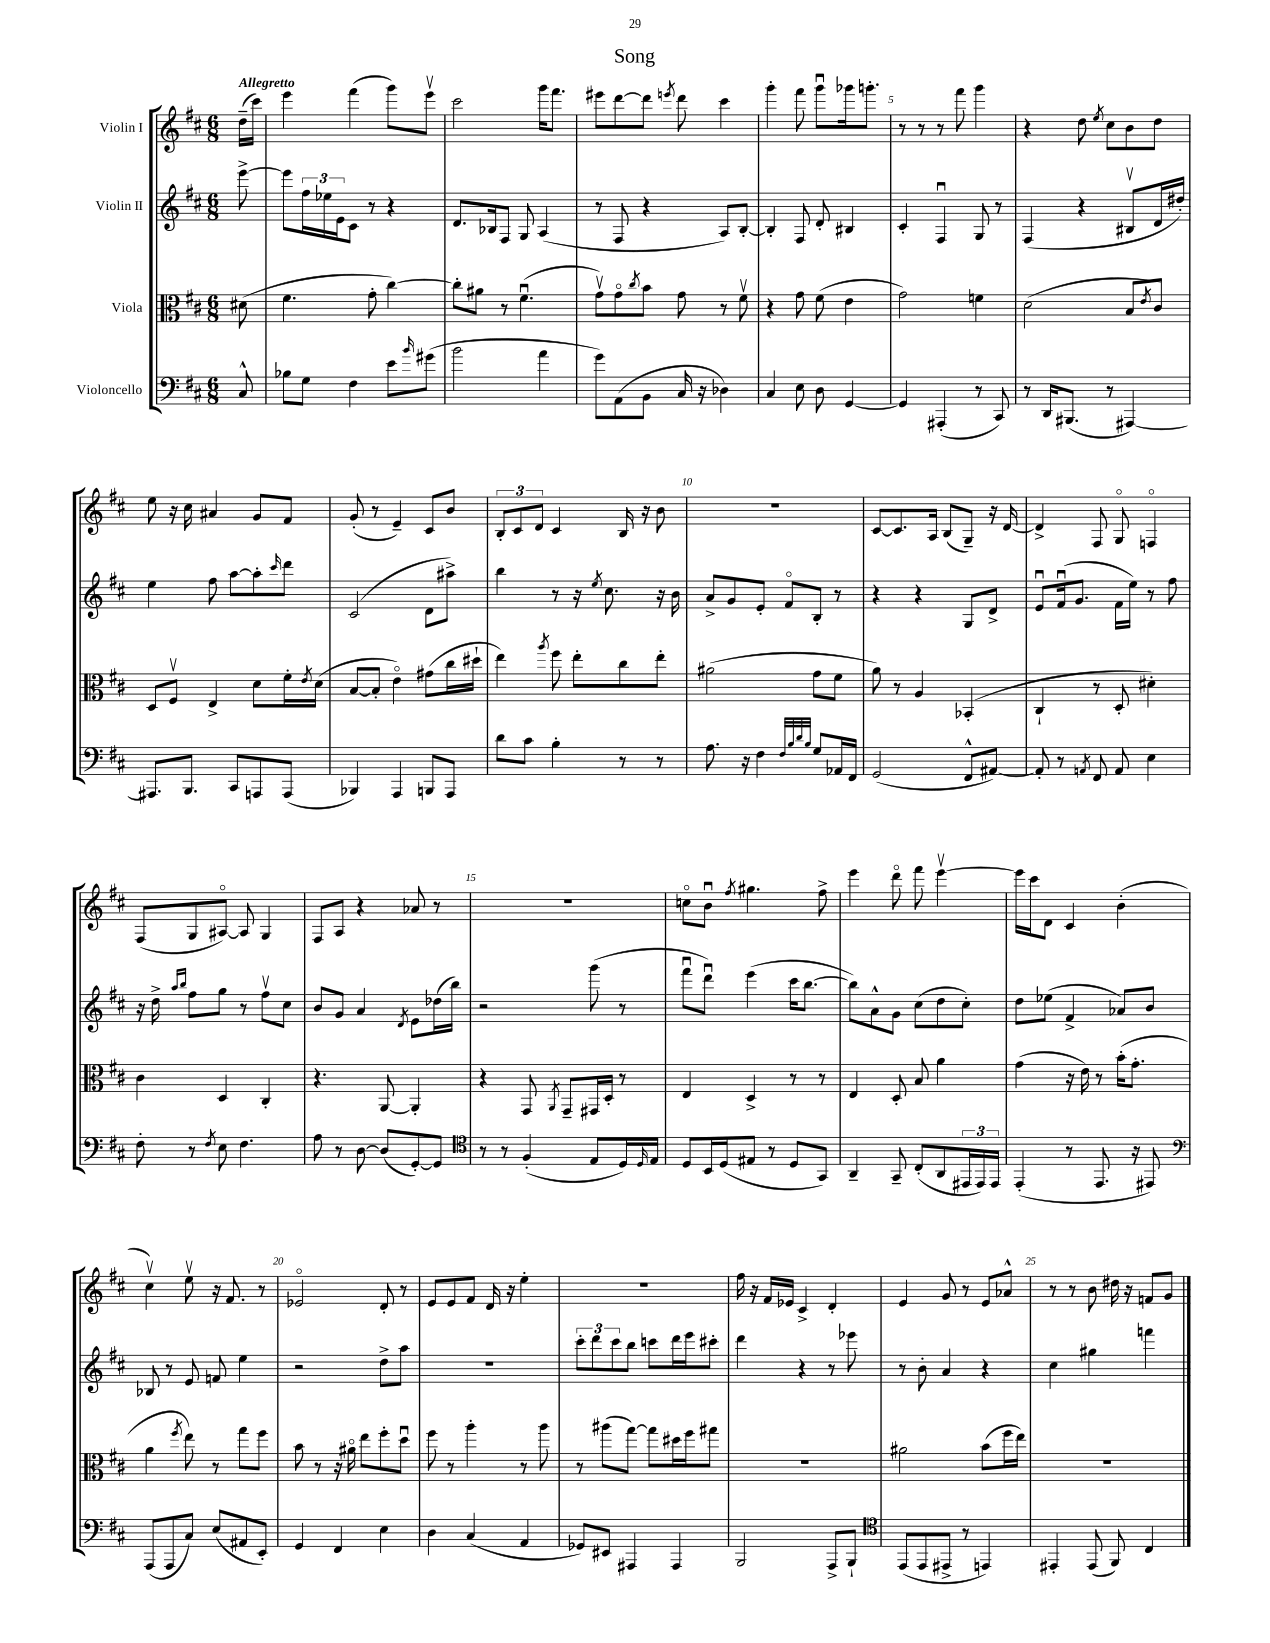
\header { title = "Song" }
<<
\new StaffGroup <<
\new Staff = "s0" \with { instrumentName = "Violin I" } {
    \clef treble \key d \major \numericTimeSignature \time 6/8 \partial 8 \tempo "Allegretto"
    d''16--( cis'''16) |
    e'''4 fis'''4( g'''8) e'''8\upbow |
    cis'''2 g'''16 fis'''8. |
    eis'''8 d'''8~ d'''8 \acciaccatura { e'''8 } d'''8 cis'''4 |
    g'''4-. fis'''8 g'''8\downbow ges'''16 g'''8.-. |
    r8 r8 r8 fis'''8 g'''4 |
    r4 d''8 \acciaccatura { e''8 } cis''8 b'8 d''8 |
    e''8 r16 cis''16 ais'4 g'8 fis'8 |
    g'8-.( r8 e'4--) cis'8 b'8 |
    \tuplet 3/2 { b8-. cis'8 d'8 } cis'4 b16 r16 b'8 |
    R2. |
    cis'8~ cis'8. a16 b8( g8--) r16 d'16~ |
    d'4-> fis8 g8\flageolet f4\flageolet |
    fis8( g8 ais8~\flageolet) ais8 g4 |
    fis8 a8 r4 aes'8 r8 |
    R2. |
    c''8\flageolet b'8\downbow \acciaccatura { fis''8 } gis''4. fis''8-> |
    e'''4 d'''8\flageolet fis'''8 e'''4~\upbow |
    e'''16 cis'''16 d'8 cis'4 b'4-.( |
    cis''4\upbow) e''8\upbow r16 fis'8. r8 |
    ees'2\flageolet d'8-. r8 |
    e'8 e'8 fis'8 d'16 r16 e''4-. |
    R2. |
    fis''16 r16 fis'16 ees'16 cis'4-> d'4-. |
    e'4 g'8 r8 e'8 aes'8-^ |
    r8 r8 b'8 dis''16 r16 f'8 g'8 \bar "|." |
}
\new Staff = "s1" \with { instrumentName = "Violin II" } {
    \clef treble \key d \major \numericTimeSignature \time 6/8 \partial 8
    e'''8~-> |
    e'''8 \tuplet 3/2 { fis''16 ees''16 e'16 } cis'8 r8 r4 |
    d'8. bes16 fis8 g8 a4( |
    r8 fis8 r4 a8) b8~-. |
    b4-. fis8 d'8-. bis4 |
    cis'4-. fis4\downbow g8 r8 |
    fis4( r4 bis8\upbow d'16 dis''16-.) |
    e''4 fis''8 a''8~ a''8-. \grace { cis'''16 } d'''8 |
    cis'2( d'8 ais''8->) |
    b''4 r8 r16 \acciaccatura { e''8 } cis''8. r16 b'16 |
    a'8-> g'8 e'8-. fis'8\flageolet b8-. r8 |
    r4 r4 g8 d'8-> |
    e'8\downbow fis'16\downbow( g'8. fis'16 e''16) r8 fis''8 |
    r16 d''16-> \grace { a''16 b''16 } fis''8 g''8 r8 fis''8\upbow cis''8 |
    b'8 g'8 a'4 \acciaccatura { d'8 } e'8 des''16( b''16) |
    r2 g'''8( r8 |
    fis'''8\downbow d'''8\downbow) e'''4( cis'''16 b''8.~ |
    b''8) a'8-^ g'8 cis''8( d''8 cis''8-.) |
    d''8 ees''8( fis'4-> aes'8) b'8 |
    bes8 r8 e'8 f'8 e''4 |
    r2 d''8-> a''8 |
    R2. |
    \tuplet 3/2 { cis'''8-. d'''8 cis'''8 } b''8 c'''8 d'''16 e'''16 cis'''8-. |
    d'''4 r4 r8 ees'''8 |
    r8 b'8-. a'4 r4 |
    cis''4 gis''4 f'''4 \bar "|." |
}
\new Staff = "s2" \with { instrumentName = "Viola" } {
    \clef alto \key d \major \numericTimeSignature \time 6/8 \partial 8
    dis'8( |
    fis'4. g'8-. cis''4~) |
    cis''8-. ais'8 r8 fis'4.\downbow( |
    g'8\upbow) g'8\flageolet \acciaccatura { cis''8 } b'8 g'8 r8 fis'8\upbow |
    r4 g'8 fis'8( e'4 |
    g'2) f'4 |
    d'2( b8 \acciaccatura { e'8 } cis'8) |
    d8 fis8\upbow e4-> d'8 fis'16-. \acciaccatura { e'8 } d'16( |
    b8~ b8-. e'4\flageolet) gis'8( cis''16 dis''16-! |
    e''4) \acciaccatura { a''8 } fis''8 e''8-. cis''8 e''8-. |
    ais'2( g'8 fis'8 |
    a'8) r8 a4 bes,4-.( |
    cis4-! r8 d8-. dis'4-.) |
    cis'4 d4 cis4-. |
    r4. a,8~ a,4-. |
    r4 g,8 \acciaccatura { a,8 } g,8-- gis,16 d16-. r8 |
    e4 d4-> r8 r8 |
    e4 d8-. b8 a'4 |
    g'4( r16 e'16) r8 b'16-.( g'8.-. |
    a'4 \acciaccatura { fis''8 } e''8) r8 g''8 fis''8 |
    b'8 r8 r16 ais'16\flageolet e''8 fis''8-. d''8\downbow |
    fis''8 r8 a''4-. r8 a''8 |
    r8 ais''8( g''8~) g''8 dis''16 fis''16 gis''8 |
    R2. |
    ais'2 b'8( fis''16 e''16) |
    R2. \bar "|." |
}
\new Staff = "s3" \with { instrumentName = "Violoncello" } {
    \clef bass \key d \major \numericTimeSignature \time 6/8 \partial 8
    cis8-^ |
    bes8 g8 fis4 e'8 \grace { b'16 } gis'8( |
    b'2 a'4 |
    g'8) a,8( b,8 cis16 r16 des4) |
    cis4 e8 d8 g,4~ |
    g,4 ais,,4-.( r8 cis,8) |
    r8 d,16 bis,,8.( r8 ais,,4~) |
    ais,,8. b,,8. cis,8 a,,8 a,,8( |
    bes,,4) a,,4 b,,8 a,,8 |
    d'8 cis'8 b4-. r8 r8 |
    a8. r16 fis4 \grace { fis32 b32 d'32 b32 } g8 aes,16 fis,16 |
    g,2( fis,8-^ ais,8~) |
    ais,8-. r8 \acciaccatura { a,8 } fis,8 a,8 e4 |
    fis8-. r8 \acciaccatura { fis8 } e8 fis4. |
    a8 r8 d8~ d8( g,8~-.) g,8 |
    \clef tenor r8 r8 fis4-.( e8 d16) \grace { d16 } e16 |
    d8 b,16 d16( eis8 r8 d8 g,8) |
    a,4-- g,8-- cis8-.( a,8 \tuplet 3/2 { eis,16 eis,16) eis,16 } |
    e,4-.( r8 e,8. r16 eis,8) |
    \clef bass a,,8( a,,8 cis8) e8( ais,8 e,8-.) |
    g,4 fis,4 e4 |
    d4 cis4( a,4 |
    ges,8) eis,8 ais,,4 ais,,4 |
    b,,2 a,,8-> b,,8-! |
    \clef tenor e,8( e,8 eis,8-> r8 e,4) |
    eis,4-. eis,8( fis,8) cis4 \bar "|." |
}
>>
>>
\layout { \context { \Score \override BarNumber.break-visibility = ##(#f #t #t) barNumberVisibility = #(every-nth-bar-number-visible 5) } }
